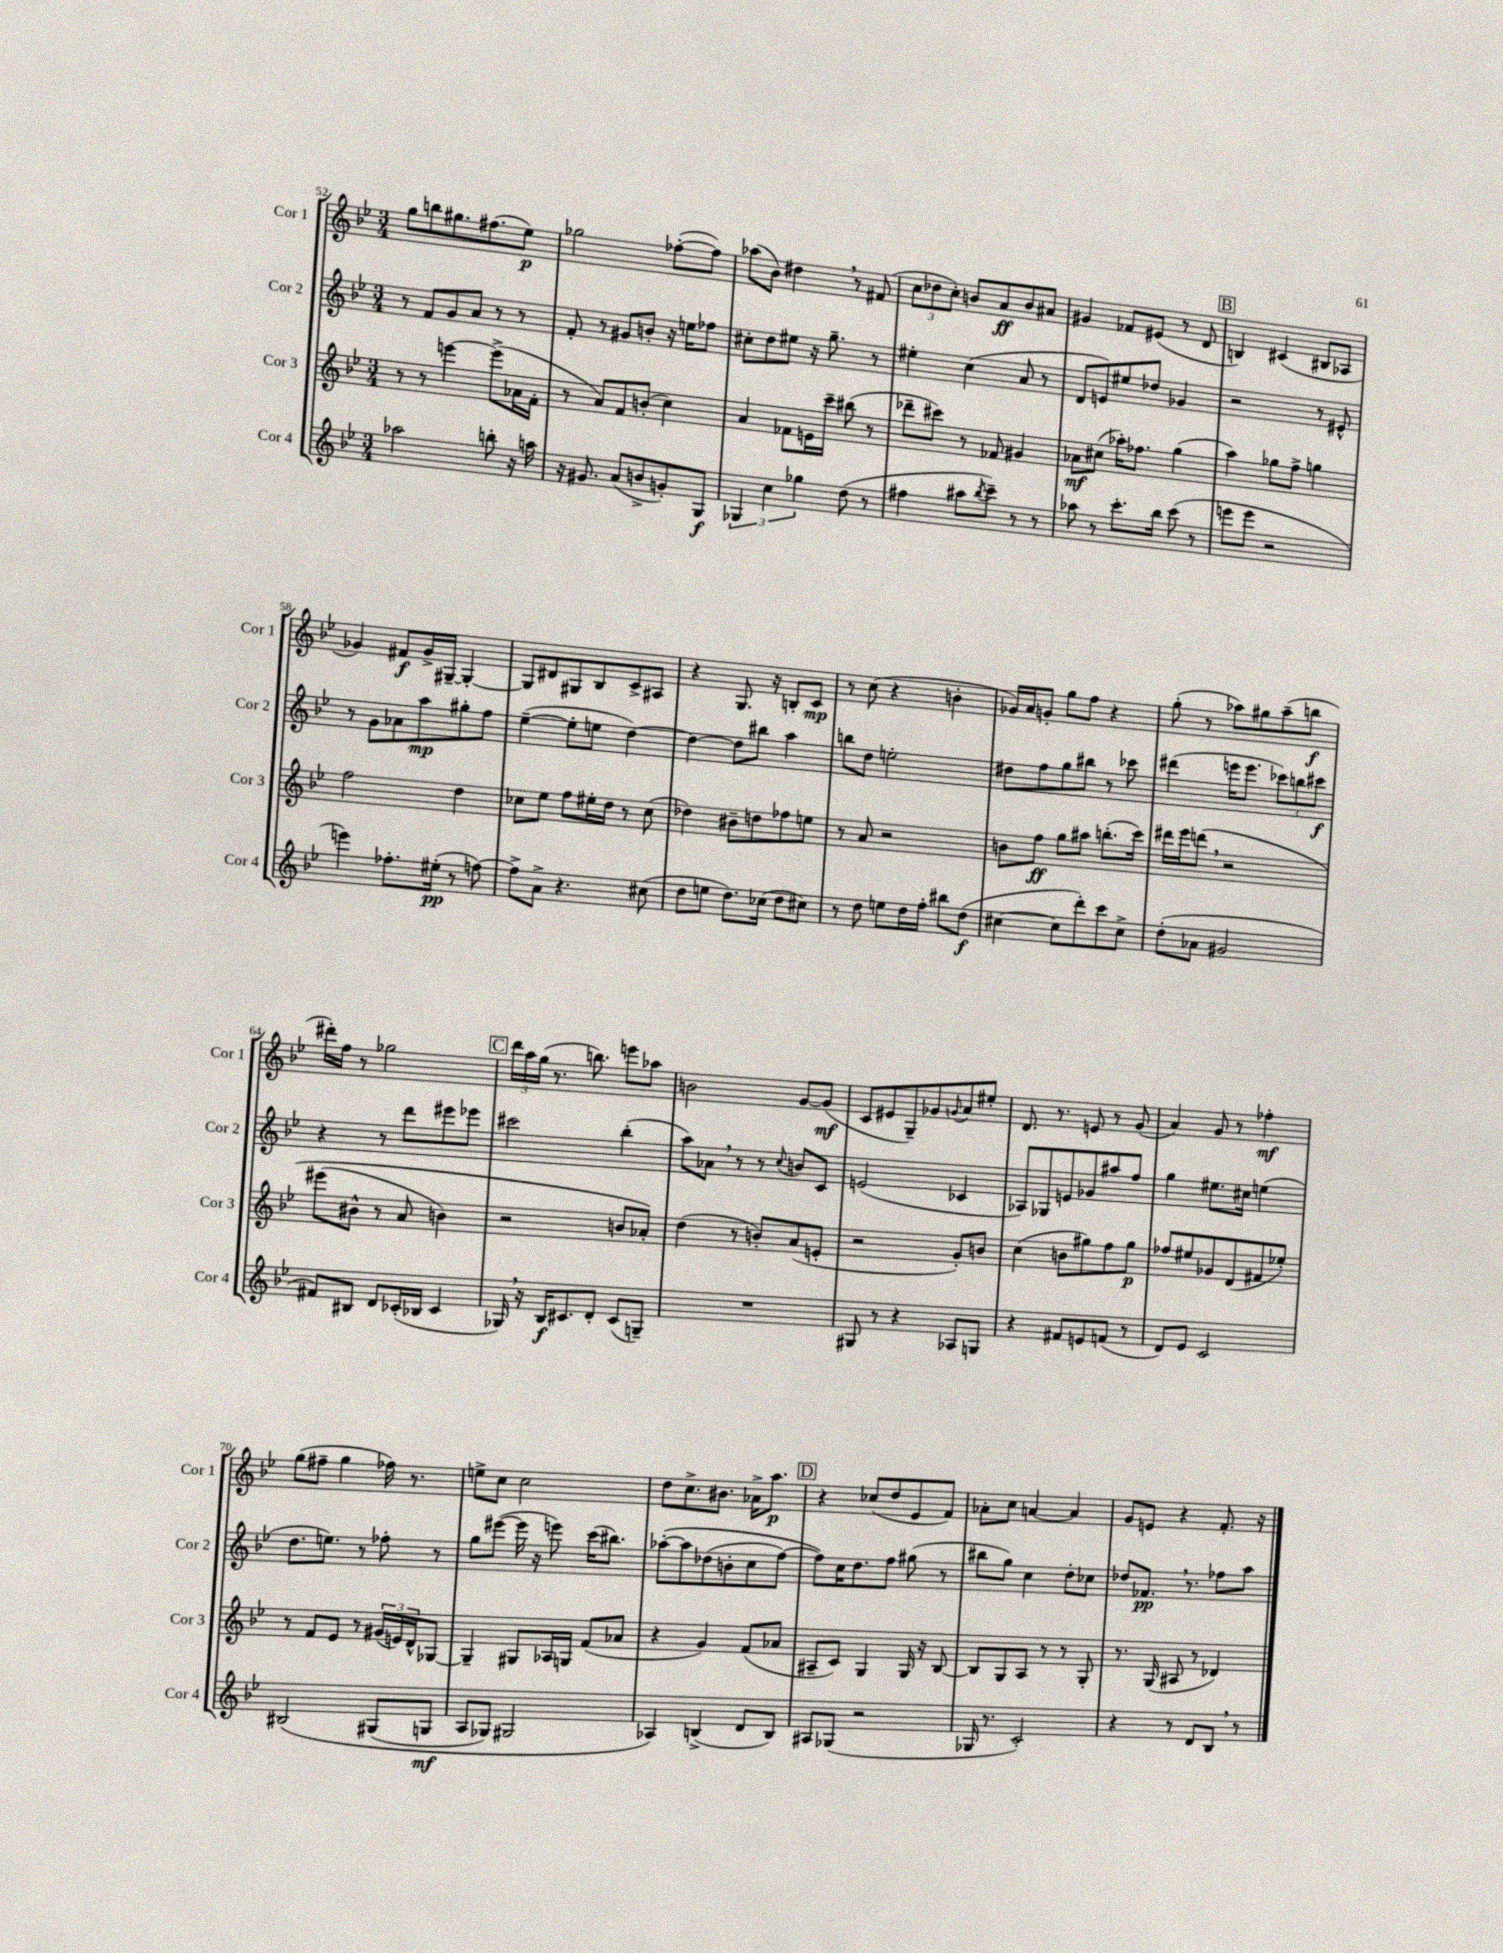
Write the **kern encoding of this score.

**kern	**kern	**kern	**kern
*staff4	*staff3	*staff2	*staff1
*clefG2	*clefG2	*clefG2	*clefG2
*k[b-e-]	*k[b-e-]	*k[b-e-]	*k[b-e-]
*M3/4	*M3/4	*M3/4	*M3/4
2aa-\	8r	8r	8gg\L
.	8r	8f/L	8bb\
.	[4eee\	8g/	8.gg#\
.	.	8a/J	.
.	.	.	(8.ff#\
8bb'\	(8eee^\]L	8r	.
16r	16a-\L	8r	8ee-\J)
16aa\	16f'\JJ	.	.
=	=	=	=
16r	8r	8f'/	2gg-\
8.g#/	.	.	.
.	8a/L)	8r	.
(8a/L	8f/	8g#/L	.
8b^/	(8b'/J	8b'/J	.
8g'/)	4cc\)	16r	([8ff-'\L
.	.	16ee\LK	.
8G/J	.	8ff-\J	8ff-\]J)
=	=	=	=
6G-/	4a/	8cc#'\L	(8aa-\L
.	.	8dd\	8b-\J)
6cc\	.	.	.
.	8f-\L	8ee#\J	4dd#\
6gg-\	.	.	.
.	16e\L	16r	.
.	16ccc~\JJ	8.gg~\	.
(8dd\	(8bb#\	.	8r
8r	8r	8r	(8f#/
=	=	=	=
4ff#\	8ddd-~\L	4ee#'\	12cc\L
.	.	.	12dd-\
.	8ccc#\J)	.	.
.	.	.	12cc'\J)
8aa#\L	8r	(4cc\	8b/L
8qbb-/	.	.	.
8ccc~\J)	8f-/	.	8a/
8r	4g#/	8a/	8b/
8r	.	8r	8a#/J
=	=	=	=
8aa-\	8a-\L	8d/L	4g#/
8r	(8cc#\J	8e/)	.
8.ccc'\L	16aa-'\LK)	8ee#/	8f-/L
.	8.ff-\J	.	.
.	.	8dd-/J	(8e#/J
16bb-\Jk	.	.	.
(8ccc\	(4gg\	4g-/	8r
8r	.	.	8d/
=	=	=	=
8eee\L	4aa\)	2r	4B/)
8eee\J	.	.	.
2r	8gg-\L	.	(4c#/
.	8ff^\J	.	.
.	4gg\	8r	8B#/L
.	.	8e#^^/	8A-/J
=	=	=	=
4eee\)	2ff\	8r	4g-/)
.	.	8g\L	.
8.ff-'\L	.	8a-\	8f#/L
.	.	8aa\	16g-^/L
(16ee#'\Jk	.	.	[16G#~/JJ
8r	4dd\	8gg#'\	4G#'/_
[8ff\)	.	8ff\J	.
=	=	=	=
8ff^\]L	8cc-\L	([4ee-~\	8G#/]L
8a^\J	8ee-\J	.	8d#/
4.r	8ff\L	8ee-'\]L	8G#/
.	16ee#'\L	8ee\J	8B-/
.	16dd\JJ	.	.
.	8r	[4dd\)	8c^/
(8cc#\	(8cc-\	.	8A#/J
=	=	=	=
8dd\L	4dd-\)	4dd\_	4r
8ee\J	.	.	.
8.dd\L)	8b#~\L	8dd\]L	8.G/
.	8dd\	8bb#\J	.
(16cc-\Jk	.	.	16r
8dd\L	8ff-\	4aa\	8B'/L
8cc#\J)	8ee\J	.	8c/J
=	=	=	=
8r	8r	8bb\L	8r
8dd\	8a/	8dd\J	(8cc\
8ee\L	2r	2ee'\	4r
16dd\L	.	.	.
16ff'\JJ	.	.	.
8bb#\L	.	.	4b'\
(8dd\J	.	.	.
=	=	=	=
[4cc#\	8b\L	8dd#\L	16g-/LL)
.	.	.	16a/J
.	8ff\J	8ff\	8g'/J
8cc#\]L	8gg\L	8gg\	8gg\L
8ddd'\)	8aa#\J	8bb#\J	8ff\J
8ccc\	(8.bb'\L	8r	4r
8cc#^\J	.	8ccc-\	.
.	16ccc\Jk)	.	.
=	=	=	=
(8dd'\L	16ddd#\LL	(4ddd#\	(8gg'\
.	16eee-\J	.	.
8a-\J	&(8ddd\J	.	8r
2g#/	2r	16eee\LK	8aa-\L)
.	.	8.eee\J	.
.	.	.	8gg#\
.	.	12ccc-\L)	(8aa-~\
.	.	12bb\	.
.	.	.	8bb\J
.	.	12ccc#\J	.
=	=	=	=
8f#/L)	(8eee#\L	4r	16ddd#'\LL)
.	.	.	16ff\JJ
8B#/J	8b#^^\J	.	8r
8d/L	8r	8r	2gg-\
(16c-'/L	8a/	8ddd\L	.
16B-/JJ	.	.	.
4c-/	4b\)	8eee#\	.
.	.	8eee-\J	.
=	=	=	=
16G-/)	2r	2ccc#\	24ddd\LL
.	.	.	24aa\
16r	.	.	.
.	.	.	(24gg\JJ
16B-/LK	.	.	8.r
8.c#/	.	.	.
.	.	.	8.bb\)
8d'/J	.	.	.
(8c#/L	8b/L	(4bb-'\	8eee\L
8G~/J)	8a-'/J&)	.	8aa-\J
=	=	=	=
2.r	(4dd\	8aa\L)	2b\
.	.	8a-\J	.
.	8r	8r	.
.	8b'/L)	8r	.
.	.	8qqcc/	.
.	(8a/	8b/L	[8g/L
.	8e'/J	8c/J	(8g/]J
=	=	=	=
8G#/	2r	(2e/	8c/L
8r	.	.	8e#/
4r	.	.	8G~/)
.	.	.	8g-/
.	.	.	8qqg/
8A-/L	8g'/L)	4c-/	8a/
8G/J	8b/J	.	8ee#'/J
=	=	=	=
4r	(4cc\	8A-/L)	8.d/
.	.	8G-/	.
.	.	.	8.r
8f#/L	8b\L	8e/	.
8e/	8gg#\)	8g-/	8e/
(8f/J	8ff\	8aa#/	8r
8r	8gg#\J	8ff/J	(8g/
=	=	=	=
8d/L)	8ff-/L	4gg\	4a/)
8e-/J	8ee#/	.	.
2c/	8g-/	8.ee#\L	8g/
.	(8d/	.	8r
.	.	16cc#\Jk	.
.	8f#/	(4ee\	4ff-'\
.	8ee-'/J)	.	.
=	=	=	=
&(2B#/	8r	8.dd\L	(8gg\L
.	8f/L	.	8ff#~\J
.	.	8.ee\J)	.
.	8e-/J	.	4gg\
.	8r	8r	.
(8G#/L	(24g#/LL	8ff-'\	16ff-\)
.	24e/)	.	.
.	.	.	8.r
.	24d^^/J	.	.
8G/J	[8G-/J	8r	.
=	=	=	=
8A/L	4G-~/]	8gg\L	8ee^\L
8G-/J)	.	([8eee#\J	8cc\J
2G#/	8G#/L	16eee#\]	2cc\
.	.	16r	.
.	16A-/L	8eee\)	.
.	16G/JJ	.	.
.	(8f/L	(16ccc\LK	.
.	.	8.bb#\J)	.
.	8a-/J	.	.
=	=	=	=
4A-/&)	4r	&([8aa-'\L	8dd\L
.	.	8aa-\]	8.cc^\
(4B^/	4g/)	(8dd-\	.
.	.	.	8.b#\J
.	.	8b'\	.
8d/L	(8f/L	8cc\	16a-^\LK
.	.	.	8.aa\J
8B/J)	8a-/J	[8ff\J)	.
=	=	=	=
8A#/L	8A#~/L	8ff\]L&)	4r
(8G-/J	8c/J)	16cc\K	.
.	.	8.dd\	.
2r	4G/	.	(8cc-/L
.	.	8ff\J	8dd/
.	16G/	(8gg#\	8e-/
.	16r	.	.
.	[8B-/	8r	8f/J)
=	=	=	=
16G-/	8B-/]L	8bb#\L	8a-'\L
8.r	.	.	.
.	8G/	8gg\J)	8cc\J
2c'/)	8A/J	4cc\	[4a/
.	8r	.	.
.	8r	8dd'\L	4a/]
.	8G'/	8cc-\J	.
=	=	=	=
4r	8.r	8dd-/L	8g/L
.	.	8.f-/J	8e/J
.	(16G/	.	.
8r	8A#/	.	4r
.	.	8.r	.
8d/L	8r	.	.
8B-/J	4d-/)	8ff-\L	8.f'/
8r	.	8aa\J	.
.	.	.	16r
==	==	==	==
*-	*-	*-	*-
